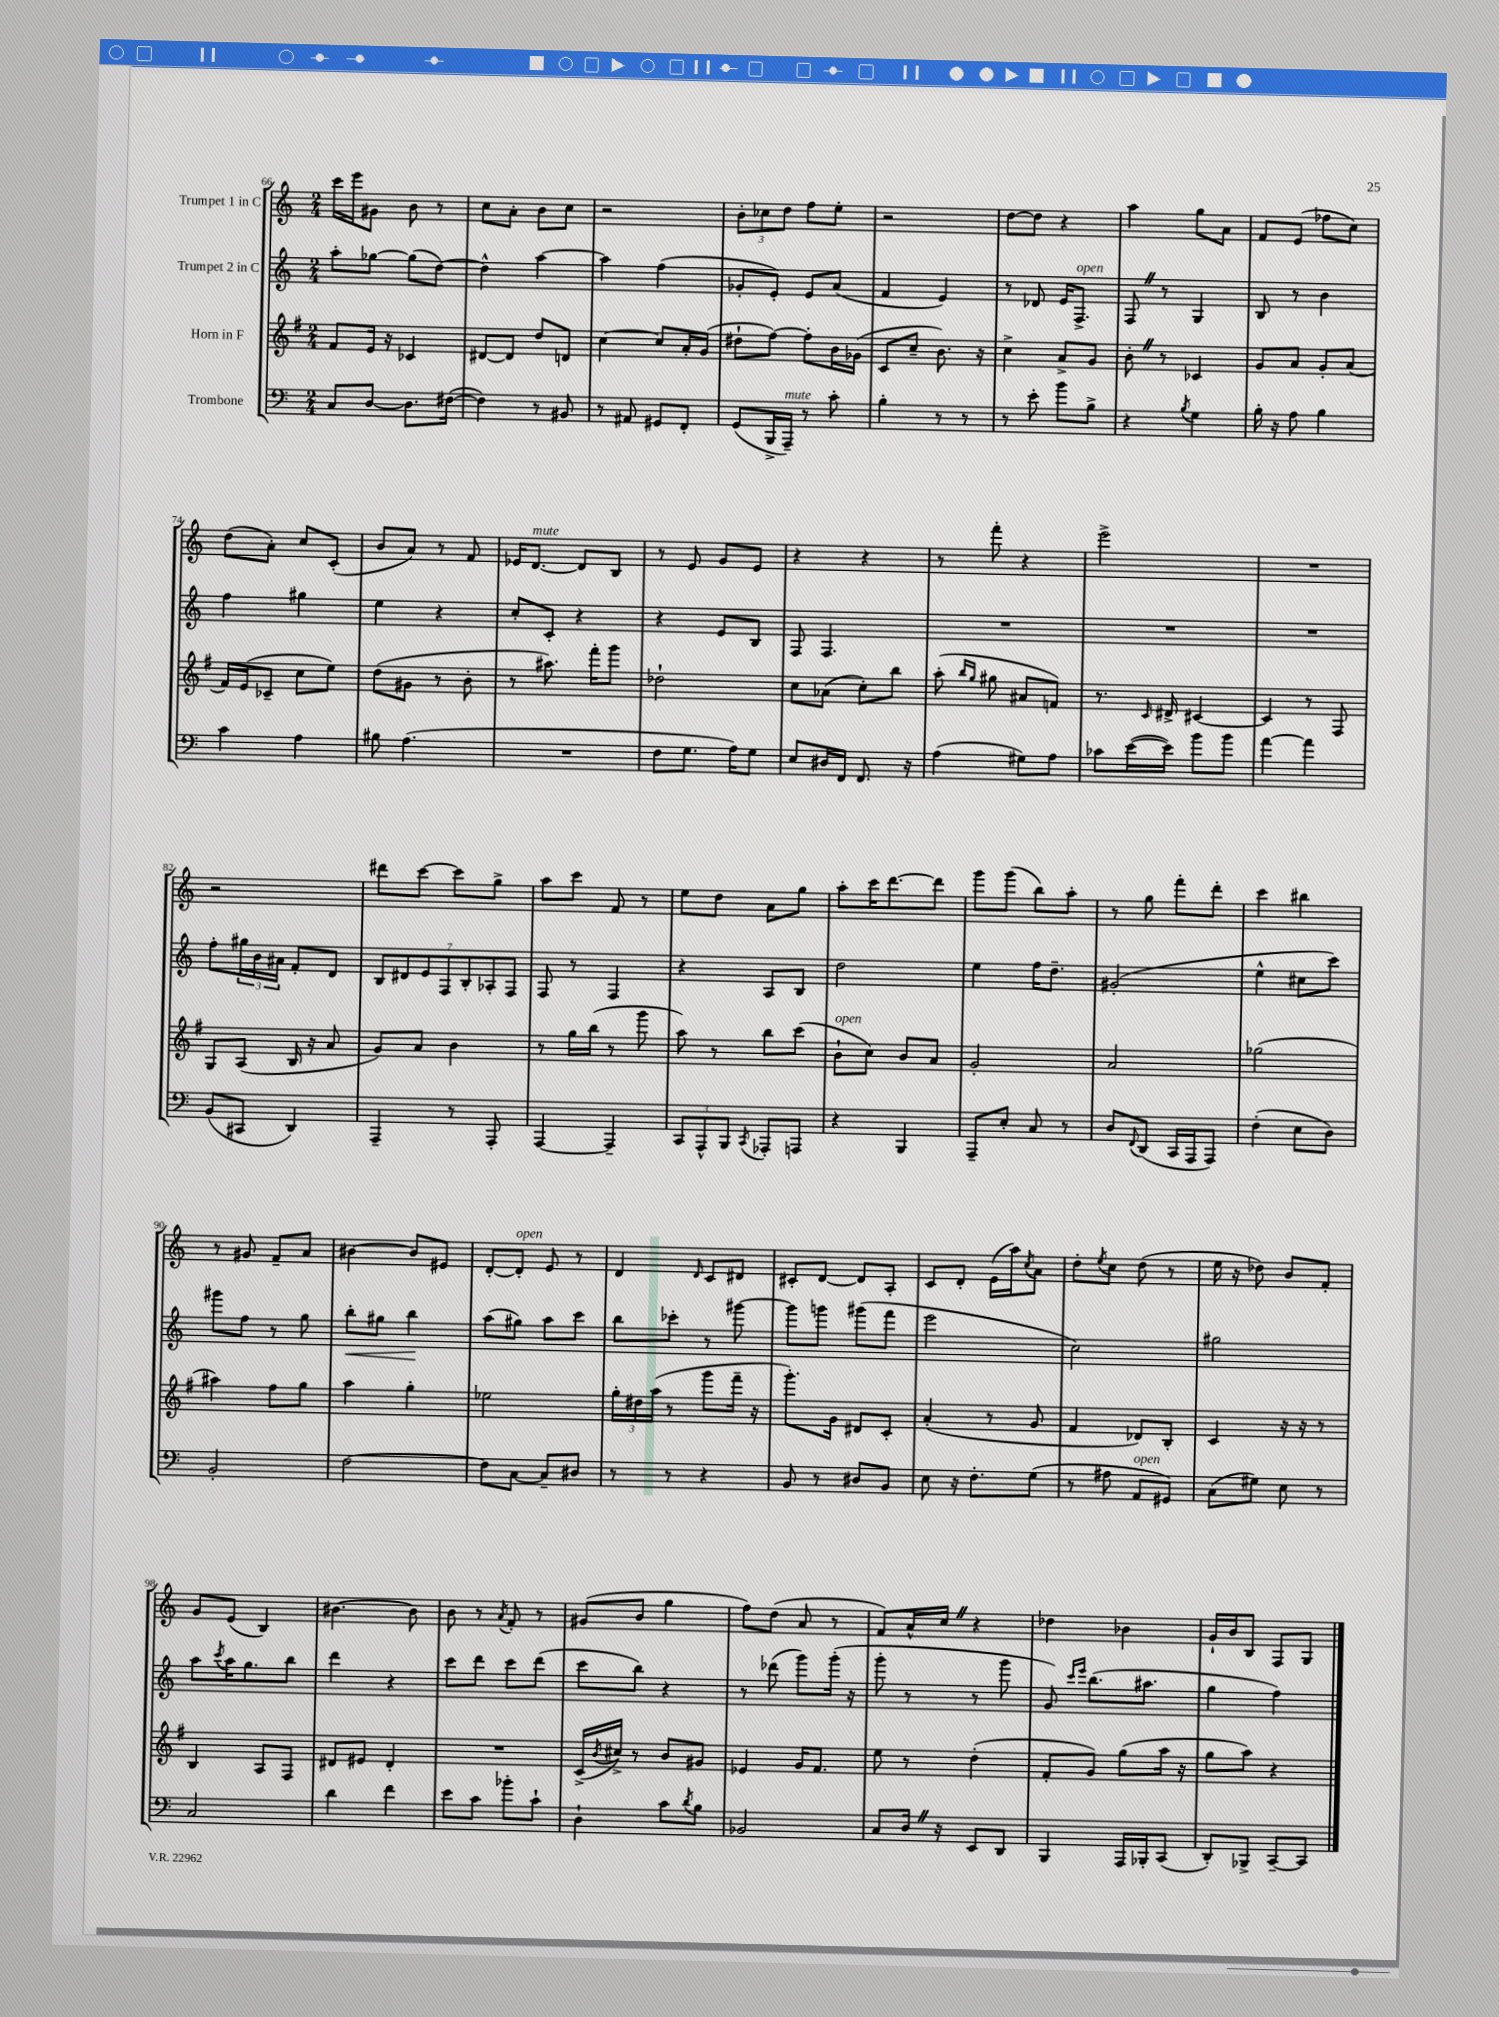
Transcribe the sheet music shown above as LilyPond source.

<<
\new StaffGroup <<
\new Staff = "s0" \with { instrumentName = "Trumpet 1 in C" } {
    \clef treble \key c \major \numericTimeSignature \time 2/4
    c'''16 e'''16 gis'8 b'8 r8 |
    c''8 a'8-. b'8 c''8 |
    r2 |
    \tuplet 3/2 { b'8-. ces''8 d''8 } f''8 e''8-. |
    r2 |
    d''8~ d''8 r4 |
    a''4 g''8 a'8 |
    f'8 e'8( fes''8 c''8) |
    d''8( a'8-.) c''8 c'8-.( |
    b'8 a'8) r8 f'8 |
    ees'16 d'8.~^\markup { \italic "mute" } d'8 b8 |
    r8 e'8 g'8 e'8 |
    r4 r4 |
    r8 f'''8-. r4 |
    e'''2-> |
    R2 |
    r2 |
    dis'''8 c'''8~ c'''8 g''8-> |
    a''8 c'''8 f'8 r8 |
    e''8 d''8 a'8 g''8 |
    a''8-. c'''16 d'''8.~ d'''8 |
    g'''8 g'''8( b''8) a''8-. |
    r8 g''8 f'''8-. d'''8-. |
    c'''4 bis''4 |
    r8 gis'8 f'8-- a'8 |
    bis'4~ bis'8 eis'8 |
    d'8~-. d'8-.^\markup { \italic "open" } e'8 r8 |
    d'4 \grace { d'16 } c'8 dis'8 |
    cis'8-. d'8~ d'8 a8-. |
    c'8 d'8-. e'16( a''16) \acciaccatura { c''8 } a'8 |
    d''8-. \acciaccatura { e''8 } c''8 d''8( r8 |
    e''16 r16 des''8) b'8 f'8-. |
    g'8 e'8( b4) |
    bis'4.~ bis'8 |
    b'8 r8 \acciaccatura { a'8 } f'8-. r8 |
    gis'8( b'8 g''4 |
    f''8) d''8( a'8 r8 |
    f'8) a'16-^ c''16 \once \override BreathingSign.text = \markup { \musicglyph "scripts.caesura.straight" } \breathe r4 |
    des''4 bes'4 |
    g'16-! b'16 b8 f8 g8 \bar "|." |
}
\new Staff = "s1" \with { instrumentName = "Trumpet 2 in C" } {
    \clef treble \key c \major \numericTimeSignature \time 2/4
    a''8-. ges''8~ ges''8( d''8~) |
    d''4-^ a''4~ |
    a''4 f''4( |
    ges'8-. e'8-.) e'8 a'8( |
    f'4 e'4) |
    r8 des'8 e'16 f8.->^\markup { \italic "open" } |
    f8 \once \override BreathingSign.text = \markup { \musicglyph "scripts.caesura.straight" } \breathe r8 g4 |
    b8 r8 b'4 |
    f''4 gis''4 |
    e''4 r4 |
    c''8-. c'8-. r4 |
    r4 e'8 b8 |
    f8 f4. |
    R2 |
    R2 |
    R2 |
    f''8-. \tuplet 3/2 { gis''16 b'16 ais'16 } f'8-. d'8 |
    \tuplet 7/4 { b8 dis'8 e'8 f8 b8-. aes8-. f8 } |
    f8 r8 f4 |
    r4 a8 b8 |
    d''2 |
    e''4 f''16 d''8.-- |
    gis'2-.( |
    e''4-^ cis''8 c'''8) |
    gis'''8 f''8 r8 g''8 |
    b''8-.\< gis''8 b''4\! |
    a''8( gis''8) a''8 c'''8 |
    b''8 ces'''8-. r8 gis'''8~ |
    gis'''8 g'''8 gis'''8( f'''8 |
    e'''2 |
    c''2) |
    gis''2 |
    a''8 \acciaccatura { c'''8 } a''16 g''8. b''8 |
    d'''4 r4 |
    c'''8 d'''8 c'''8 d'''8( |
    c'''8 b''8) r4 |
    r8 des'''8( g'''8) g'''16-.( r16 |
    g'''8-. r8 r8 g'''8 |
    g'8) \grace { c'''16 e'''16 } b''8.( ais''8. |
    g''4 f''4) \bar "|." |
}
\new Staff = "s2" \with { instrumentName = "Horn in F" } {
    \clef treble \key g \major \numericTimeSignature \time 2/4
    fis'8 e'16 r16 ces'4 |
    dis'8~ dis'8 d''8 d'8 |
    c''4~ c''8 a'16-. g'16( |
    dis''8-! fis''8~) fis''8-. b'16 ges'16( |
    c'8 c''8-- b'8.) r16 |
    c''4-> a'8-> g'8 |
    b'8-. \once \override BreathingSign.text = \markup { \musicglyph "scripts.caesura.straight" } \breathe r8 ces'4 |
    g'8 a'8 g'8-. a'8( |
    fis'16) e'16( ces'8-- c''8 e''8) |
    d''8( gis'8 r8 b'8-. |
    r8 ais''8.) fis'''16-. g'''8 |
    des''2-! |
    c''8 aes'8( c''8-.) b''8 |
    a''8-.( \grace { b''16 g''16 } gis''8 ais'8 f'8) |
    r8. \grace { c'16 } dis'16-> cis'4~ |
    cis'4 r8 fis8 |
    g8 a8( b16 r16 a'8 |
    g'8) a'8 b'4 |
    r8 g''16 b''16( r8 g'''8 |
    a''8) r8 b''8 c'''8( |
    b'8-!^\markup { \italic "open" } c''8) b'8 a'8 |
    g'2-. |
    a'2 |
    ges''2( |
    ais''4) fis''8 g''8 |
    a''4 g''4-. |
    ees''2 |
    \tuplet 3/2 { g''16-. dis''16 a''16( } r8 g'''8 fis'''16-- r16 |
    g'''8.-.) g'16 dis'8 c'8-. |
    a'4-.( r8 g'8 |
    fis'4 des'8) b8-. |
    c'4 r16 r16 r8 |
    b4 a8 fis8 |
    dis'8 eis'8 dis'4-. |
    R2 |
    c'16->( \acciaccatura { b'8 } cis''16->) r8 b'8 gis'8 |
    ees'4 g'16 fis'8. |
    e''8 r8 d''4-.( |
    fis'8-. g'8) g''8( a''16 r16 |
    g''8 a''8) r4 \bar "|." |
}
\new Staff = "s3" \with { instrumentName = "Trombone" } {
    \clef bass \key c \major \numericTimeSignature \time 2/4
    c8 d8~ d8. fis16~( |
    fis4) r8 bis,8 |
    r8 ais,8 gis,8 f,8-. |
    g,8( b,,16-> a,,16--^\markup { \italic "mute" }) r8 c'8-. |
    b4-. r8 r8 |
    r8 e'8-. b'8 b8-> |
    r4 \acciaccatura { b8 } g4 |
    b16-. r16 a8 b4 |
    c'4 a4 |
    bis8 a4.( |
    R2 |
    f8 g8. a16) g8 |
    e8 dis16 f,16 f,8. r16 |
    a4( gis8) a8 |
    ces'8 e'16~( e'16) b'8 b'8 |
    a'4~ a'4 |
    b,8( cis,8 d,4) |
    a,,4-- r8 a,,8-. |
    a,,4~ a,,4-- |
    \tuplet 3/2 { c,8 a,,8-^ b,,8 } \acciaccatura { c,8 } aes,,8-. a,,8 |
    r4 b,,4 |
    a,,8-- e8-. c8 r8 |
    d8 \appoggiatura { f,8 } d,8( c,16 a,,16 a,,8) |
    f4-.( e8 d8) |
    b,2-. |
    f2~ |
    f8 c8~ c8-- dis8 |
    r8 r8 r4 |
    b,8 r8 dis8 b,8 |
    e8 r16 f8.-. g8( |
    r8 ais8 a,8^\markup { \italic "open" } gis,8) |
    c8( gis8) e8 r8 |
    c2 |
    d'4 f'4 |
    e'8 c'8 bes'8-. c'8-! |
    d4-! c'8 \acciaccatura { d'8 } b8 |
    bes,2 |
    c8 d16 \once \override BreathingSign.text = \markup { \musicglyph "scripts.caesura.straight" } \breathe r16 e,8 d,8 |
    b,,4 a,,16 bes,,16-. c,8( |
    d,8-.) bes,,8-> c,8~-- c,8 \bar "|." |
}
>>
>>
\layout { \context { \Score currentBarNumber = #66 } }
